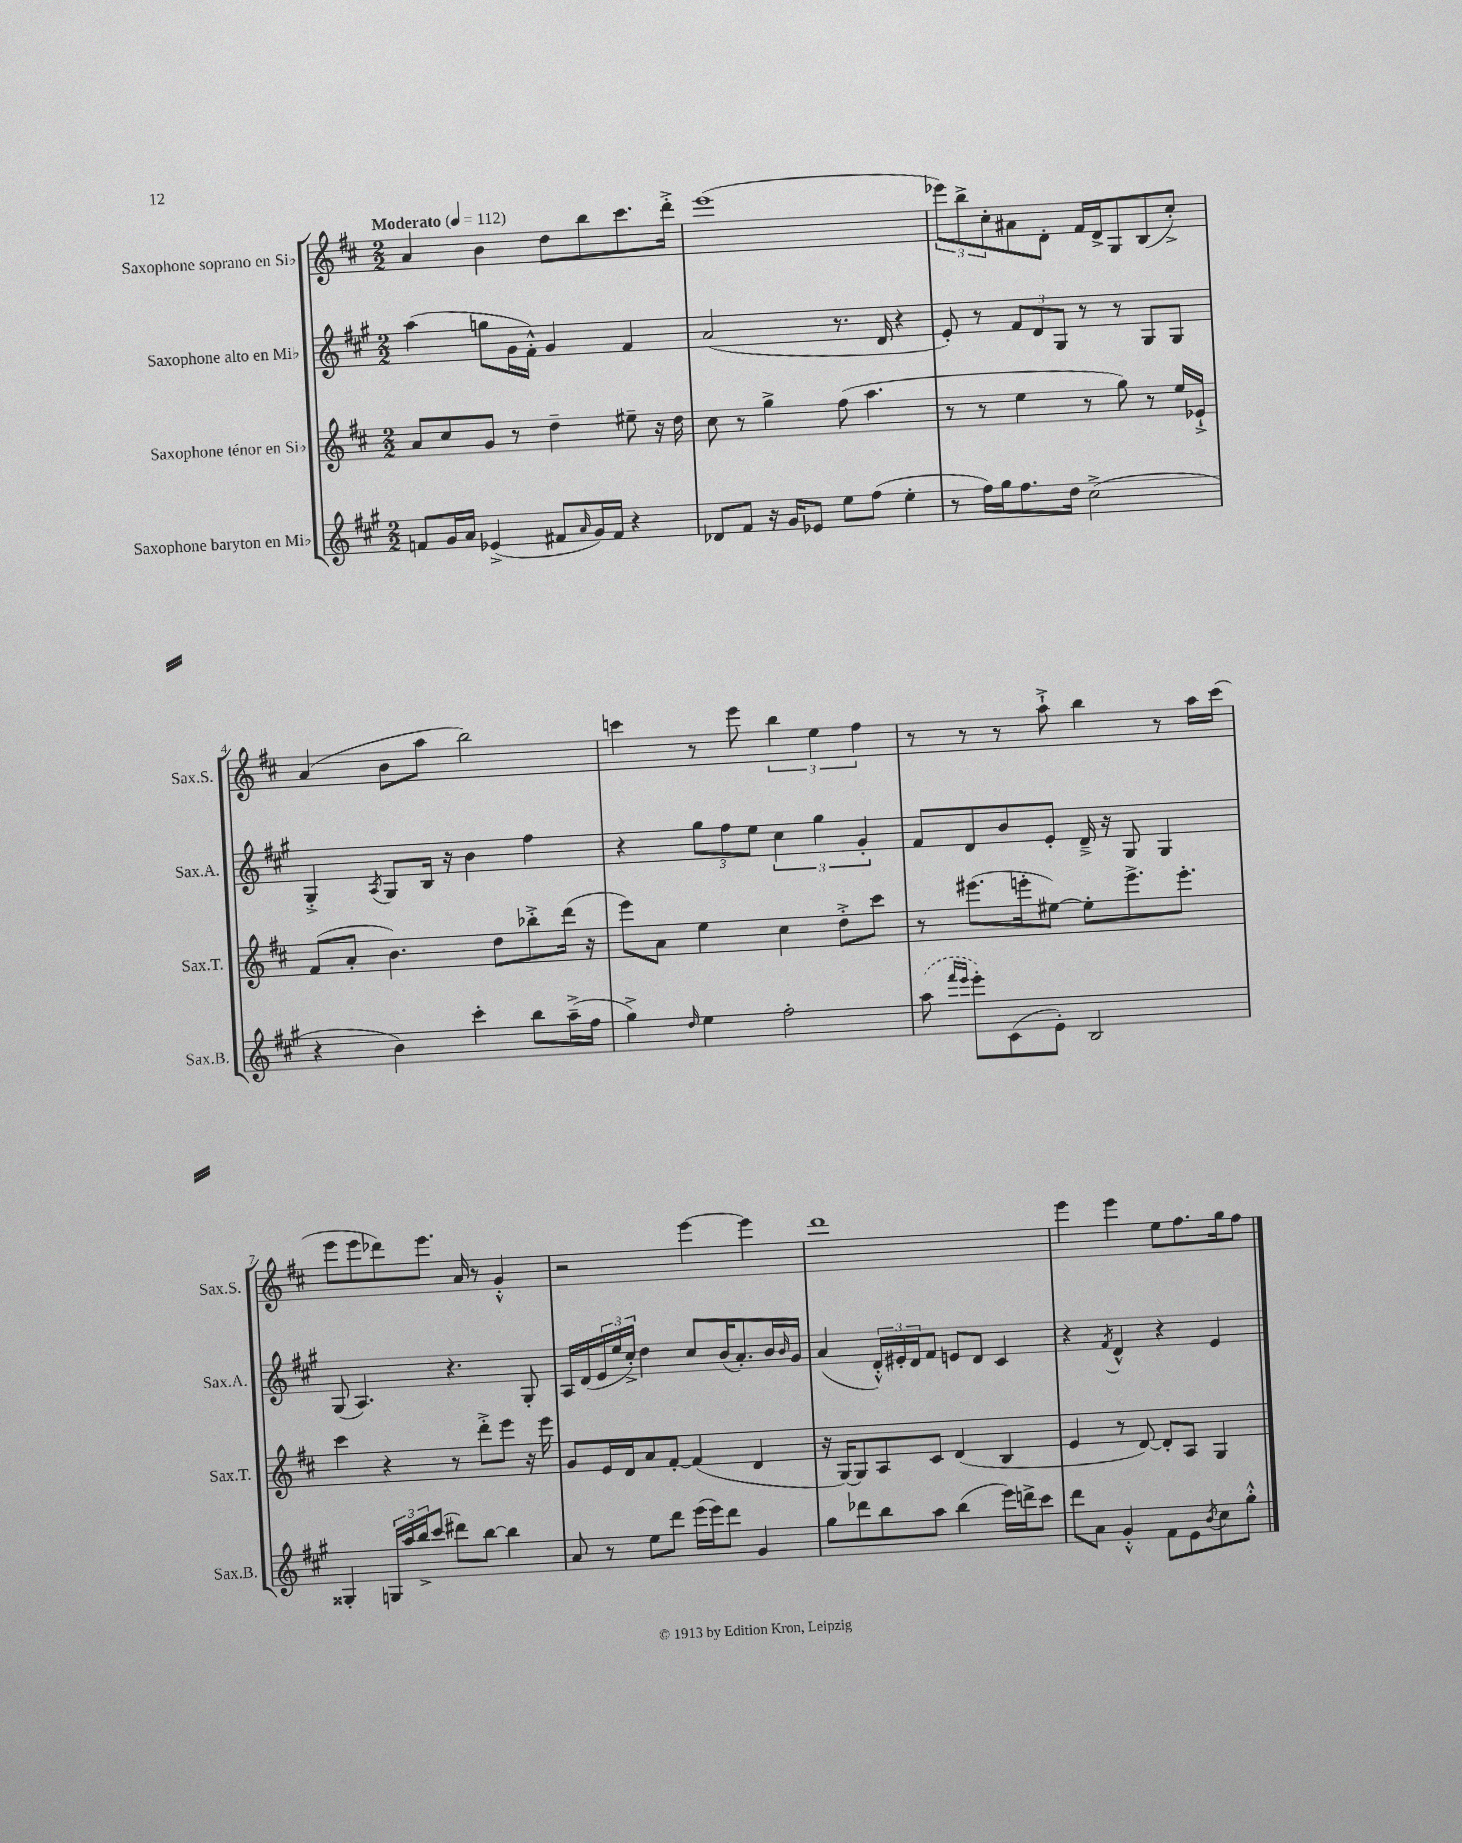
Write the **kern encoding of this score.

**kern	**kern	**kern	**kern
*part4	*part3	*part2	*part1
*staff4	*staff3	*staff2	*staff1
*I"Saxophone baryton en Mi♭	*I"Saxophone ténor en Si♭	*I"Saxophone alto en Mi♭	*I"Saxophone soprano en Si♭
*I'Sax.B.	*I'Sax.T.	*I'Sax.A.	*I'Sax.S.
*clefG2	*clefG2	*clefG2	*clefG2
*k[f#c#g#]	*k[f#c#]	*k[f#c#g#]	*k[f#c#]
*M2/2	*M2/2	*M2/2	*M2/2
*MM112	*MM112	*MM112	*MM112
=1	=1	=1	=1
!	!	!	!LO:TX:a:B:t=Moderato
8fn/L	8a/L	(4aa\	4a/
16g#/L	8cc#/	.	.
16a/JJ	.	.	.
(4e-X^/	8g/J	8ggn\L	4b\
.	8r	16g#\L	.
.	.	16f#'^^\JJ)	.
8f#X/L	4dd~\	4g#/	8dd\L
16qqa/	.	.	.
16g#/L)	.	.	8bb\
16f#/JJ	.	.	.
4r	8ee#X~\	4f#/	8.ccc#\
.	16r	.	.
.	16dd\	.	16ddd'^\Jk
=2	=2	=2	=2
8d-X/L	8cc#\	(2a/	(1eee
8f#/J	8r	.	.
16r	4gg^\	.	.
16g#/KL	.	.	.
8e-X/J	.	.	.
8ee\L	(8ff#\	8.r	.
(8ff#\J	4.aa\	.	.
.	.	16d/	.
4ee'\	.	4r	.
=3	=3	=3	=3
8r	8r	8e'/)	12eee-X\L)
.	.	.	12bb^\
16ff#\LL)	8r	8r	.
.	.	.	12cc#'\
16gg#\J	.	.	.
8.ff#\	4ee\	12f#/L	8a#X\
.	.	12d/	.
.	.	.	8d'\J
.	.	12G#/J	.
16dd\Jk	.	.	.
(2cc#^\	8r	8r	16f#/LL
.	.	.	16d^/J
.	8gg\)	8r	8G/
.	8r	8G#/L	(8B/
.	16ee/LL	8G#/J	8cc#'^/J)
.	16e-X`^/JJ	.	.
!!LO:LB:g=z
=4	=4	=4	=4
4r	(8f#/L	4G#'^/	(4a/
.	8a'/J	.	.
.	.	8qA/	.
4b\)	4.b\)	8G#/L	8b\L
.	.	16B/Jk	8aa\J
.	.	16r	.
4ccc#'\	.	4b\	2bb\)
.	8dd\L	.	.
8bb\L	8bb-X'^\	4ff#\	.
(16aa~^\L	(16ddd\Jk	.	.
16ff#\JJ	16r	.	.
=5	=5	=5	=5
4gg#^\)	8eee\L)	4r	4cccn\
.	8a\J	.	.
16qqdd/	.	.	.
4ee\	4ee\	12gg#\L	8r
.	.	12ff#\	.
.	.	.	8eee\
.	.	12ee\J	.
2ff#'\	4cc#\	6cc#\	6bb\
.	.	6gg#\	6ee\
.	8dd'^\L	.	.
.	.	6g#'/	6ff#\
.	8ccc#\J	.	.
=6	=6	=6	=6
(8aa\	8r	8f#/L	8r
16qqfff#/LL	.	.	.
16qqeee/JJ	.	.	.
8eee'\L)	(8.eee#X\L	8d/	8r
(8c#\	.	8b/	8r
.	16eeen'\k	.	.
8e'\J)	[8ee#X\J)	8e'/J	8aa`^\
2B/	8ee#'\L]	16d~^/	4bb\
.	.	16r	.
.	8.eee^\	8G#/	.
.	.	4G#/	8r
.	8.eee'\J	.	.
.	.	.	16aa\LL
.	.	.	(16ccc#\JJ
!!LO:LB:g=z
=7	=7	=7	=7
4G##X'/	4ccc#\	(8G#/	8eee\L
.	.	4.A/)	8eee\
24Gn/LL	4r	.	8ddd-X\)
24aa/	.	.	.
24bb^/J	.	.	.
(8ccc#/J	.	.	8.eee\J
8ddd#X\L)	8r	4.r	.
.	.	.	16a/
[8bb\J	8ddd'^\L	.	8r
4bb\]	8eee\J	.	4g'^^/
.	16r	8G#'/	.
.	16eee\	.	.
=8	=8	=8	=8
8a/	8g/L	16A/LL	2r
.	.	(16d/	.
8r	16e/L	24e/	.
.	.	24ee/	.
.	16d/J	.	.
.	.	24cc#'^/JJ)	.
8ee\L	8a/	4dd\	.
8ddd\J	[8f#'/J	.	.
(16eee\LL	(4f#/]	8cc#/L	[4eee\
16eee\J)	.	.	.
8ddd\J	.	(16b/K	.
.	.	8.a'/)	.
4g#/	4d/	.	4eee\]
.	.	16b/L	.
.	.	16qqb/	.
.	.	16g#/JJ	.
=9	=9	=9	=9
8gg#\L	16r	(4a/	1ddd
.	[16G/KL)	.	.
8ddd-X\	8G/]	.	.
8bb\	8A/	24d'^^/LL)	.
.	.	24e#X'/	.
.	.	24d/J	.
8aa\J	8c#/J	8f#/J	.
(4bb\	(4d/	8en/L	.
.	.	8d/J	.
16eee\LL)	4B/	4c#/	.
16dddn^\J	.	.	.
8ccc#\J	.	.	.
=10	=10	=10	=10
8ddd\L	4e/	4r	4eee\
8a\J	.	.	.
.	.	8qf#/	.
4g#'^^/	8r	4d^^/	4eee\
.	[8d/)	.	.
8f#\L	8d'/L]	4r	8ee\L
8e\	8A/J	.	8.ff#\
8qb/	.	.	.
8cc#\	4G/	4e/	.
.	.	.	16gg\k
8gg#'^^\J	.	.	8ff#\J
==	==	==	==
*-	*-	*-	*-
